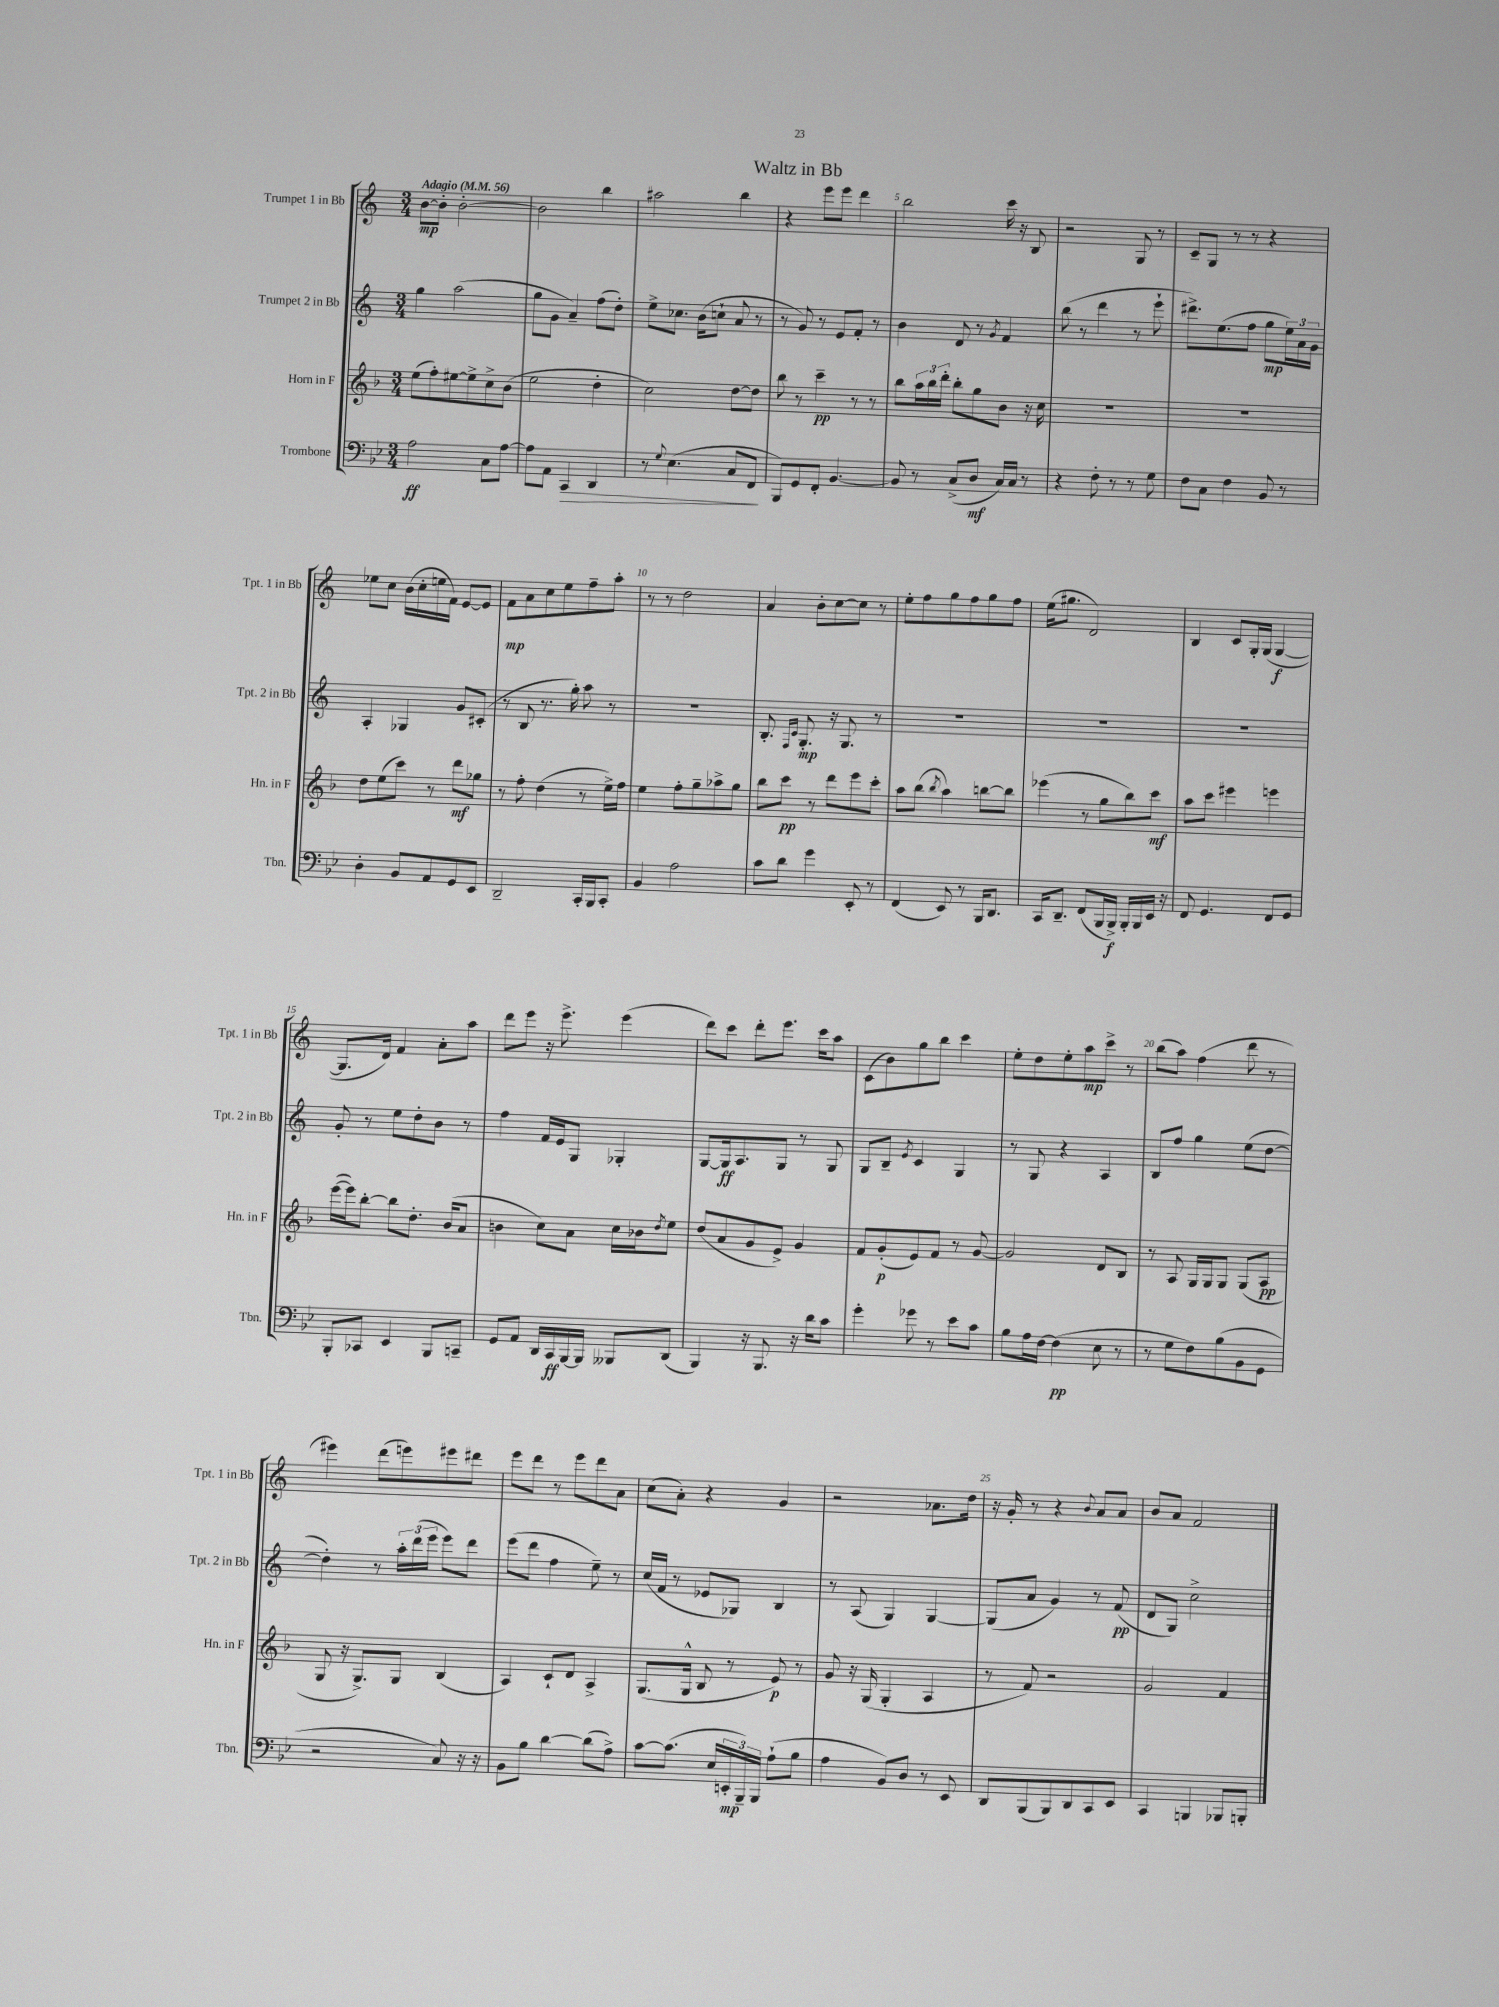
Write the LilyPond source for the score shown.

\header { title = "Waltz in Bb" }
<<
\new StaffGroup <<
\new Staff = "s0" \with { instrumentName = "Trumpet 1 in Bb" shortInstrumentName = "Tpt. 1 in Bb" } {
    \clef treble \key c \major \numericTimeSignature \time 3/4 \tempo "Adagio" 4 = 56
    b'8~\mp b'8-. b'2~-. |
    b'2 b''4 |
    ais''2 b''4 |
    r4 e'''8 e'''8 d'''4 |
    b''2 c'''16 r16 b8 |
    r2 g8 r8 |
    c'8-- g8 r8 r8 r4 |
    ees''8 c''8 b'16( c''16-. e''16 f'16) e'8~ e'8 |
    f'8\mp a'8 c''8 e''8 f''8-- a''8-. |
    r8 r8 d''2 |
    a'4 b'8-. c''8~ c''8 r8 |
    e''8-. f''8 g''8 f''8 g''8 f''8 |
    e''16( gis''8. d'2) |
    b4 c'8 g16-. g16( g4~\f |
    g8. d'16) f'4 a'8-. a''8 |
    d'''8 e'''8 r16 e'''8.-> e'''4( |
    d'''8) c'''8 d'''8-. e'''8. c'''16 a''8 |
    c'8( b'8) g''8 b''8 c'''4 |
    e''8-. d''8 e''8-. a''8\mp c'''8-> r8 |
    b''8( a''8) f''4( d'''8 r8 |
    eis'''4) d'''8( e'''8) eis'''8 dis'''8 |
    e'''8 d'''8 r8 e'''8 d'''8 a'8 |
    c''8( a'8-.) r4 g'4 |
    r2 aes'8. d''16 |
    r16 g'16-. r8 r4 \appoggiatura { b'8 } a'8 a'8 |
    b'8 a'8 f'2 \bar "|." |
}
\new Staff = "s1" \with { instrumentName = "Trumpet 2 in Bb" shortInstrumentName = "Tpt. 2 in Bb" } {
    \clef treble \key c \major \numericTimeSignature \time 3/4
    g''4 a''2( |
    g''8 g'8 a'4--) f''8( d''8-.) |
    e''8-> ces''8. b'16( c''8-! a'8 r8 |
    r8 g'8) r8 e'8 f'8-. r8 |
    b'4 d'8 r8 \acciaccatura { g'8 } f'4 |
    b''8( r8 d'''4 r8 e'''8-! |
    dis'''8.->) e''8.( f''8 g''8\mp \tuplet 3/2 { e''16) a'16 g'16 } |
    a4-. ges4 g'8 cis'8-.( |
    r8 b8 r8. g''16-.) a''8 r8 |
    R2. |
    b8.-. \grace { f16 c'16 } g8.-.\mp r16 g8. r8 |
    R2. |
    R2. |
    R2. |
    g'8-. r8 e''8 d''8-. b'8 r8 |
    f''4 f'16 e'16 g8 ges4-. |
    g8~ g16\ff a8. g8 r8 g8 |
    g8 b8-- \acciaccatura { e'8 } c'4 g4 |
    r8 g8 r4 a4 |
    b8 f''8 g''4 e''8( d''8~ |
    d''4-.) r8 \tuplet 3/2 { a''16-. d'''16( e'''16 } e'''8) d'''8 |
    e'''8( d'''8 f''4 e''8--) r8 |
    c''16( f'16 r8 ees'8 ges8) b4 |
    r8 a8( g4) g4~ |
    g8( a'8 g'4) r8 f'8\pp( |
    d'8 g8) c''2-> \bar "|." |
}
\new Staff = "s2" \with { instrumentName = "Horn in F" shortInstrumentName = "Hn. in F" } {
    \clef treble \key f \major \numericTimeSignature \time 3/4
    e''8( f''8-.) eis''8~ eis''8-> c''8-> bes'8( |
    e''2 d''4-. |
    c''2) d''8~ d''8 |
    bes''8 r8 c'''4--\pp r8 r8 |
    bes''8 \tuplet 3/2 { a''16 bes''16 d'''16-. } bes''8-. g''8 bes'8 r16 c''16 |
    R2. |
    R2. |
    d''8 e''8( c'''8) r8 d'''8\mf ges''8 |
    r8 f''8-. d''4( r8 e''16->) f''16 |
    e''4 f''8-. g''8-- aes''8-> g''8 |
    bes''8 c'''8\pp r8 d'''8 e'''8 c'''8-. |
    a''8 bes''8( \acciaccatura { bes''8 } a''4) b''8~ b''8 |
    ees'''4( r8 g''8 bes''8) c'''8\mf |
    a''8 c'''8 eis'''4 e'''4 |
    e'''16~( e'''16) bes''8~-. bes''8 d''8.-. bes'16( a'8 |
    b'4 c''8) a'8 c''16 bes'16 \acciaccatura { d''8 } e''8 |
    d''8( a'8 g'8 e'8->) g'4 |
    f'8 g'8-.\p( e'8) f'8 r8 g'8~ |
    g'2 d'8 bes8 |
    r8 a8 g16 g16 g8 g8( a8\pp |
    g8 r16 g8.->) g8 bes4( |
    a4) c'8-! d'8 a4-> |
    g8.( g16-^ bes8 r8 e'8\p) r8 |
    g'8 r16 g16( g4-. a4 |
    r8 f'8) r2 |
    g'2 f'4 \bar "|." |
}
\new Staff = "s3" \with { instrumentName = "Trombone" shortInstrumentName = "Tbn." } {
    \clef bass \key bes \major \numericTimeSignature \time 3/4
    a2\ff c8 a8~ |
    a8 a,8 c,4\> d,4 |
    r8 \appoggiatura { g8 } ees4.( c8 f,8\! |
    bes,,8) g,8 f,8-. bes,4.~ |
    bes,8 r8 c8->( d8\mf c16) c16 r8 |
    r4 f8-. r8 r8 g8 |
    f8 c8 f4 bes,8 r8 |
    d4-. bes,8 a,8 g,8 ees,8 |
    d,2-- c,16-. bes,,16 c,8-. |
    bes,4 a2 |
    c'8 d'8 g'4 ees,8-. r8 |
    f,4( ees,8) r8 bes,,16 d,8. |
    c,16 d,8.-- f,8( bes,,16 bes,,16->\f) bes,,16-. bes,,16 ees,16 r16 |
    f,8 g,4. f,8 g,8 |
    bes,,8-. ces,8 ees,4 bes,,8 c,8-- |
    g,8 a,8 d,16 c,16\ff bes,,16~ bes,,16 beses,,8 d,8( |
    bes,,4) r16 bes,,8. r16 d'16 c'8 |
    g'4-. ges'8 r8 ees'8 c'8 |
    bes8 a16 f16~ f4\pp( ees8 r8 |
    r8 g8 f8) bes8( bes,8 g,8 |
    r2 c8) r16 r16 |
    bes,8 bes8 d'4~ d'8( a8->) |
    c'8~ c'8.( ees16 \tuplet 3/2 { e,16-.\mp bes,,16--) bes,,16 } a8-!( bes8 |
    a4 bes,8) d8 r8 ees,8 |
    d,8 bes,,8( bes,,8) d,8 c,8 ees,8 |
    c,4 b,,4 bes,,8 b,,8-. \bar "|." |
}
>>
>>
\layout { \context { \Score \override BarNumber.break-visibility = ##(#f #t #t) barNumberVisibility = #(every-nth-bar-number-visible 5) } }
